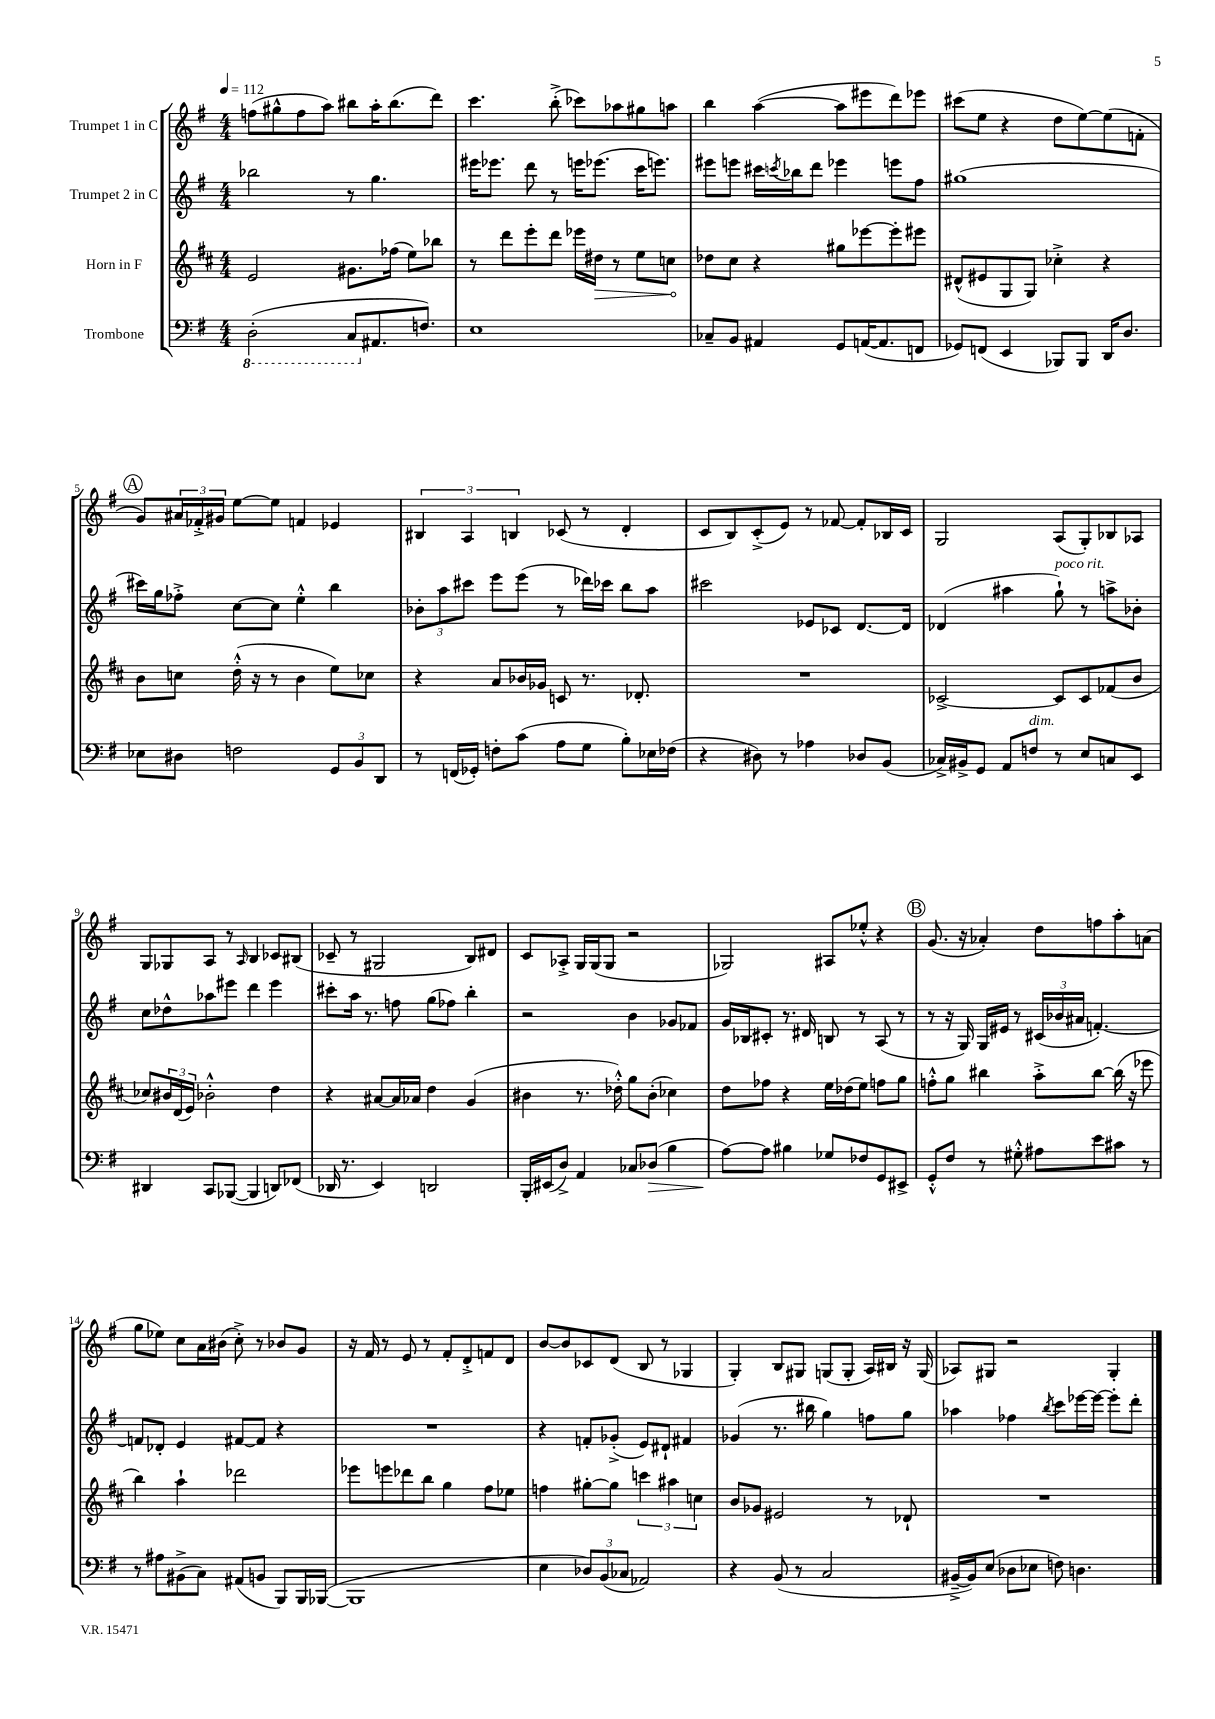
<<
\new StaffGroup <<
\new Staff = "s0" \with { instrumentName = "Trumpet 1 in C" } {
    \clef treble \key g \major \numericTimeSignature \time 4/4 \tempo 4 = 112
    f''8( gis''8-^ f''8 a''8) bis''8 a''16-. bis''8.( d'''8) |
    c'''4. b''8-.->( ces'''8) aes''8 gis''8 a''8 |
    b''4 a''4~( a''8 eis'''8 d'''8) ees'''8 |
    cis'''8( e''8 r4 d''8 e''8~) e''8( f'8-. |
    \mark \markup { \circle "A" } g'8) \tuplet 3/2 { ais'16 fes'16-.-> gis'16 } e''8~ e''8 f'4 ees'4 |
    \tuplet 3/2 { bis4 a4 b4 } ces'8( r8 d'4-. |
    c'8 b8) c'8-.->( e'8) r8 fes'8~ fes'8-. bes16 c'16 |
    g2 a8( g8-.) bes8 aes8 |
    g8 ges8 a8 r8 \grace { a16 } b4 ces'8 bis8( |
    ces'8-- r8 gis2 b8) dis'8 |
    c'8 aes8-.-> g16 g16( g8 r2 |
    ges2) ais8 ees''8-.-^ r4 |
    \mark \markup { \circle "B" } g'8.( r16 aes'4-.) d''8 f''8 a''8-. a'8( |
    g''8 ees''8) c''8 a'16 bis'16( c''8-.->) r8 bes'8 g'8 |
    r16 fis'16 r8 e'8 r8 fis'8-. d'8-.-> f'8 d'8 |
    b'8~ b'8 ces'8 d'8( b8 r8 ges4 |
    g4-.) b8 gis8 g8( g8-. a16) bis16 r16 g16( |
    aes8) gis8 r2 gis4-. \bar "|." |
}
\new Staff = "s1" \with { instrumentName = "Trumpet 2 in C" } {
    \clef treble \key g \major \numericTimeSignature \time 4/4
    bes''2 r8 g''4. |
    eis'''16 ees'''8. d'''8 r8 e'''16 ees'''8.( c'''16 e'''8.) |
    eis'''8 e'''8 cis'''16 \acciaccatura { c'''8 } bes''16 d'''8 ees'''4 e'''8 fis''8 |
    gis''1( |
    \mark \markup { \circle "A" } cis'''16) g''16 fes''8-.-> c''8~ c''8 e''4-.-^ b''4 |
    \tuplet 3/2 { bes'8-. a''8 cis'''8 } e'''8 e'''8( r8 des'''16) ces'''16 b''8 a''8 |
    cis'''2 ees'8 ces'8 d'8.~ d'16 |
    des'4( ais''4 g''8-!^\markup { \italic "poco rit." }) r8 a''8-> bes'8-. |
    c''8 des''8-^ aes''8 eis'''8 d'''4 eis'''4 |
    cis'''8-. a''16 r8. f''8 g''8( fes''8) b''4-. |
    r2 b'4 ges'8 fes'8 |
    g'16 bes16 cis'8-. r8. dis'16 b8 r8 a8( r8 |
    \mark \markup { \circle "B" } r8 r16 g16) g16 eis'16 r8 \tuplet 3/2 { cis'16( bes'16 ais'16 } f'4.~-.) |
    f'8 des'8-. e'4 fis'8~ fis'8 r4 |
    R1 |
    r4 f'8-. ges'8-.->( e'8) dis'8-! fis'4 |
    ges'4( r8. bis''16 g''4) f''8 g''8 |
    aes''4 fes''4 \acciaccatura { b''8 } c'''8 ees'''16~ ees'''16~ ees'''8-. d'''8-. \bar "|." |
}
\new Staff = "s2" \with { instrumentName = "Horn in F" } {
    \clef treble \key d \major \numericTimeSignature \time 4/4
    e'2 gis'8. fes''16( e''8) bes''8 |
    r8 d'''8 e'''8-. d'''8 ees'''16 \once \override Hairpin.circled-tip = ##t dis''16\> r8 e''8 c''8\! |
    des''8 cis''8 r4 gis''8 ees'''8~ ees'''8-. eis'''8 |
    dis'8-^( eis'8 g8 g8) ces''4-.-> r4 |
    \mark \markup { \circle "A" } b'8 c''8 d''16-.-^( r16 r8 b'4 e''8) ces''8 |
    r4 a'8 bes'16 ges'16 c'8 r8. des'8.-. |
    R1 |
    ces'2~-> ces'8 ces'8 fes'8( b'8 |
    ces''8) \tuplet 3/2 { bis'16 d'16( e'16) } bes'2-.-^ d''4 |
    r4 ais'8~ ais'16 aes'16 d''4 g'4( |
    bis'4 r8. des''16-.-^) g''8 bis'8-.( ces''4) |
    d''8 fes''8 r4 e''16 des''16( e''8) f''8 g''8 |
    \mark \markup { \circle "B" } f''8-.-^ g''8 bis''4 a''8-.-> bis''8~ bis''16( r16 ees'''8 |
    b''4) a''4-! des'''2 |
    ees'''8 e'''8 des'''8 b''8 g''4 fis''8 ees''8 |
    f''4 gis''8~-. gis''8 \tuplet 3/2 { c'''4 ais''4 c''4 } |
    b'8 ges'8 eis'2 r8 des'8-! |
    R1 \bar "|." |
}
\new Staff = "s3" \with { instrumentName = "Trombone" } {
    \clef bass \key g \major \numericTimeSignature \time 4/4
    \ottava #-1 d,2-.( c,8 \ottava #0 ais,8. f8.) |
    e1 |
    ces8-- b,8 ais,4 g,8 a,16~( a,8. f,8 |
    ges,8) f,8( e,4 bes,,8) bes,,8 d,16 d8. |
    \mark \markup { \circle "A" } ees8 dis8 f2 \tuplet 3/2 { g,8 b,8 d,8 } |
    r8 f,16( ges,16-.) f8-. c'8( a8 g8 b8-.) ees16 fes16( |
    r4 dis8) r8 aes4 des8 b,8( |
    ces16->) bis,16-> g,8 a,8 f8^\markup { \italic "dim." } r8 e8 c8 e,8 |
    dis,4 c,8 bes,,8~( bes,,4 d,8) fes,8( |
    des,16 r8. e,4) d,2 |
    b,,16-. eis,16( d8->) a,4 ces8 des8\>( b4 |
    a8~\!) a8 bis4 ges8 fes8 g,8 eis,8-> |
    \mark \markup { \circle "B" } g,8-.-^ fis8 r8 gis8-.-^ ais8 e'8 cis'8 r8 |
    r8 ais8 bis,8->( c8) ais,8( b,8 b,,8) b,,16 bes,,16~( |
    bes,,1 |
    e4 \tuplet 3/2 { des8) b,8( ces8 } aes,2) |
    r4 b,8( r8 c2 |
    bis,16~---> bis,16) e8( des8 ees8 f8) d4. \bar "|." |
}
>>
>>
